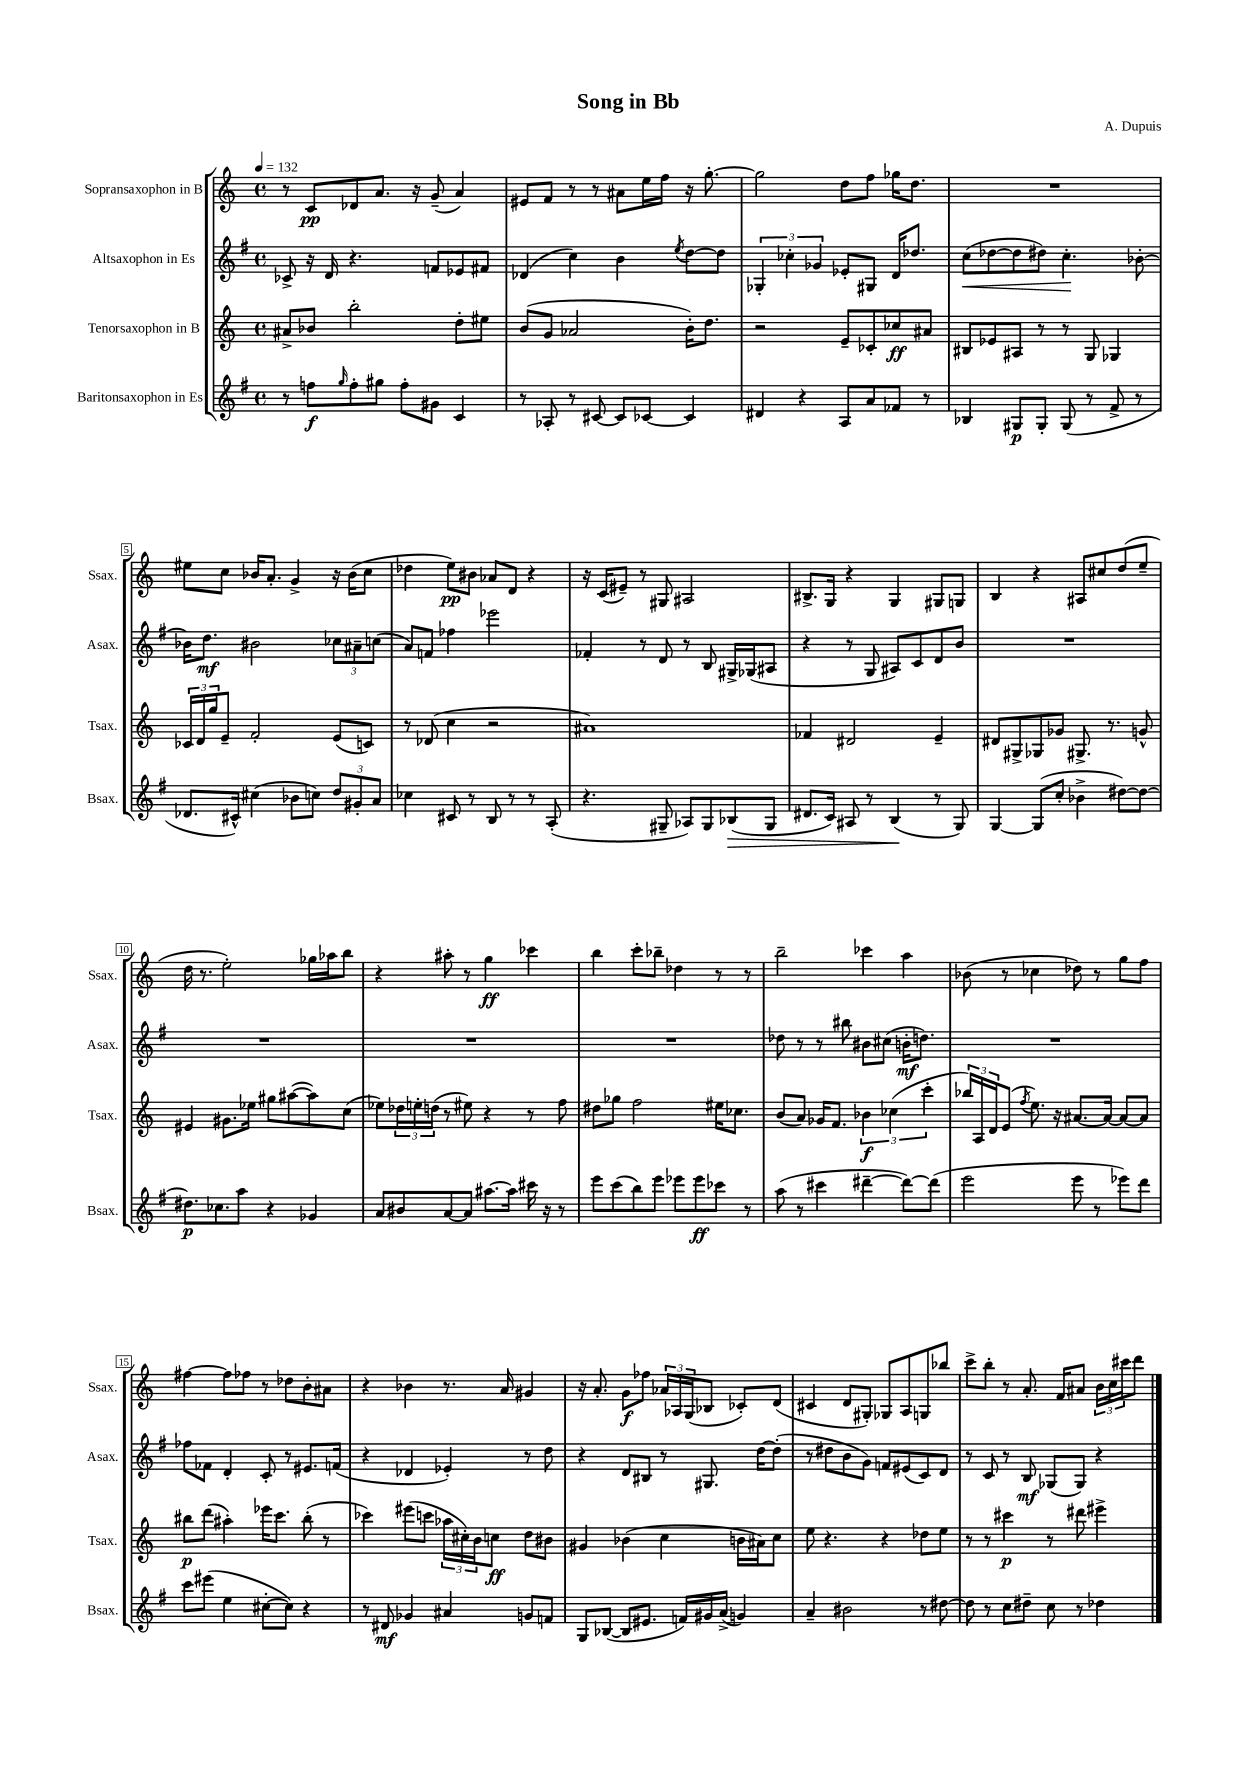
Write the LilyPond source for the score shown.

\header { title = "Song in Bb" composer = "A. Dupuis" }
<<
\new StaffGroup <<
\new Staff = "s0" \with { instrumentName = "Sopransaxophon in B" shortInstrumentName = "Ssax." } {
    \clef treble \key c \major \defaultTimeSignature \time 4/4 \tempo 4 = 132
    r8 c'8\pp des'8 a'8. r16 g'8--( a'4) |
    eis'8 f'8 r8 r8 ais'8 e''16 f''16 r16 g''8.~-. |
    g''2 d''8 f''8 ges''16 d''8. |
    R1 |
    eis''8 c''8 bes'16 a'8.-. g'4-> r16 bes'16( c''8 |
    des''4 e''8\pp) bis'8 aes'8 d'8 r4 |
    r16 c'16( eis'8--) r8 gis8 ais2 |
    bis8.-> g16 r4 g4 gis8 g8 |
    b4 r4 ais8 cis''8 d''8( e''8-- |
    d''16 r8. e''2-.) ges''16 aes''16 b''8 |
    r4 ais''8-. r8 g''4\ff ces'''4 |
    b''4 c'''8-. bes''8-- des''4 r8 r8 |
    b''2-- ces'''4 a''4 |
    bes'8( r8 ces''4 des''8) r8 g''8 f''8 |
    fis''4~ fis''8 fes''8 r8 des''8 b'8-. ais'8 |
    r4 bes'4 r8. a'16 gis'4 |
    r16 a'8.-. g'8\f fes''8 \tuplet 3/2 { aes'16 aes16 g16( } bes8 ces'8-.) d'8( |
    cis'4 d'8 gis8-.) ges8 a8 g8 bes''8 |
    c'''8-> b''8-. r8 a'8.-. f'16 ais'8 \tuplet 3/2 { b'16 c''16 cis'''16 } d'''8 \bar "|." |
}
\new Staff = "s1" \with { instrumentName = "Altsaxophon in Es" shortInstrumentName = "Asax." } {
    \clef treble \key g \major \defaultTimeSignature \time 4/4
    ces'8-> r16 d'16 r4. f'8 ees'8 fis'8 |
    des'4( c''4) b'4 \acciaccatura { e''8 } d''8~ d''8 |
    \tuplet 3/2 { ges4-. ces''4-. ges'4 } ees'8-. gis8 d'16 des''8. |
    c''8\<( des''8~ des''8 dis''8) c''4.-.\! bes'8~-. |
    bes'16 d''8.\mf bis'2 \tuplet 3/2 { ces''8 ais'8-- c''8( } |
    a'8) f'8 fes''4 ees'''2 |
    fes'4-. r8 d'8 r8 b8 gis16-> ges16( ais8 |
    r4 r8 g8 ais8) c'8 d'8 b'8 |
    R1 |
    R1 |
    R1 |
    R1 |
    des''8 r8 r8 bis''8 bis'8 cis''8( b'16-.\mf d''8.) |
    R1 |
    fes''8 fes'8 d'4-. c'8-. r8 eis'8. f'16( |
    r4 des'4 ees'4-.) r8 d''8 |
    r4 d'8 bis8 r8 gis8. d''16~ d''8-.( |
    r8 dis''8 b'8 g'8) f'8 eis'8( c'8) d'8 |
    r8 c'8 r8 b8\mf ges8( ges8) r4 \bar "|." |
}
\new Staff = "s2" \with { instrumentName = "Tenorsaxophon in B" shortInstrumentName = "Tsax." } {
    \clef treble \key c \major \defaultTimeSignature \time 4/4
    ais'8-> bes'8 b''2-. d''8-. eis''8 |
    b'8( g'8 aes'2 b'16-.) d''8. |
    r2 e'8-- ces'8-. ces''8\ff ais'8 |
    bis8 ees'8 ais8 r8 r8 g8 ges4 |
    \tuplet 3/2 { ces'16 d'16 g''16 } e'8-- f'2-. e'8( c'8) |
    r8 des'8( c''4 r2 |
    ais'1) |
    fes'4 dis'2 e'4-- |
    dis'8 gis8-> ges8 ges'8 gis8.-> r8. g'8-^ |
    eis'4 gis'8. ees''16 gis''8 ais''8~( ais''8) c''8( |
    ees''8) \tuplet 3/2 { des''16 e''16-. d''16( } r8 eis''8) r4 r8 f''8 |
    dis''8 ges''8 f''2 eis''16 ces''8. |
    b'8( a'8) ges'16 f'8. \tuplet 3/2 { bes'4\f ces''4( c'''4-. } |
    \tuplet 3/2 { bes''16) a16 d'16 } e'8( \acciaccatura { f''8 } e''8.) r16 ais'8.~ ais'16~ ais'8~ ais'8 |
    bis''8\p d'''8( ais''4-.) ees'''16 c'''8. bis''8-.( r8 |
    ces'''4) eis'''8( c'''8 \tuplet 3/2 { aes''16 cis''16-.) b'16 } c''8\ff d''8 bis'8 |
    gis'4 bes'4( c''4 b'16 ais'16) c''8 |
    e''8 r4. r4 des''8 e''8 |
    r8 r8 cis'''4\p r8 dis'''8 eis'''4-> \bar "|." |
}
\new Staff = "s3" \with { instrumentName = "Baritonsaxophon in Es" shortInstrumentName = "Bsax." } {
    \clef treble \key g \major \defaultTimeSignature \time 4/4
    r8 f''8\f \grace { g''16 } f''8-. gis''8 f''8-. gis'8 c'4 |
    r8 aes8-. r8 cis'8~ cis'8 ces'8~ ces'4 |
    dis'4 r4 a8 a'8 fes'8 r8 |
    bes4 gis8\p gis8-. gis8( r8 fis'8-> r8 |
    des'8. cis'16-^) cis''4( bes'8 c''8) \tuplet 3/2 { d''8 gis'8-. a'8 } |
    ces''4 cis'8 r8 b8 r8 r8 a8-.( |
    r4. gis8-- aes8) gis8 bes8\>( gis8 |
    dis'8. c'16) ais8 r8 b4\!( r8 g8) |
    g4~ g8( c''8-. bes'4-> dis''8~) dis''8~ |
    dis''8.\p ces''8. a''8 r4 ges'4 |
    a'8 bis'8 a'8~ a'8 ais''8.~ ais''16 cis'''16 r16 r8 |
    e'''8 c'''8( b''8) e'''8 ees'''8 ees'''8\ff ces'''8 r8 |
    a''8( r8 cis'''4 dis'''4~-- dis'''8~) dis'''8( |
    e'''2 e'''8 r8 ees'''8) d'''8 |
    c'''8 eis'''8( e''4 cis''8~-. cis''8) r4 |
    r8 dis'8\mf ges'4 ais'4 g'8 f'8 |
    g8 bes8~( bes8 eis'8. f'16) gis'16 a'16->( g'4) |
    a'4-- bis'2 r8 dis''8~ |
    dis''8 r8 c''8 dis''8-- c''8 r8 des''4 \bar "|." |
}
>>
>>
\layout { \context { \Score \override BarNumber.stencil = #(make-stencil-boxer 0.1 0.3 ly:text-interface::print) } }
